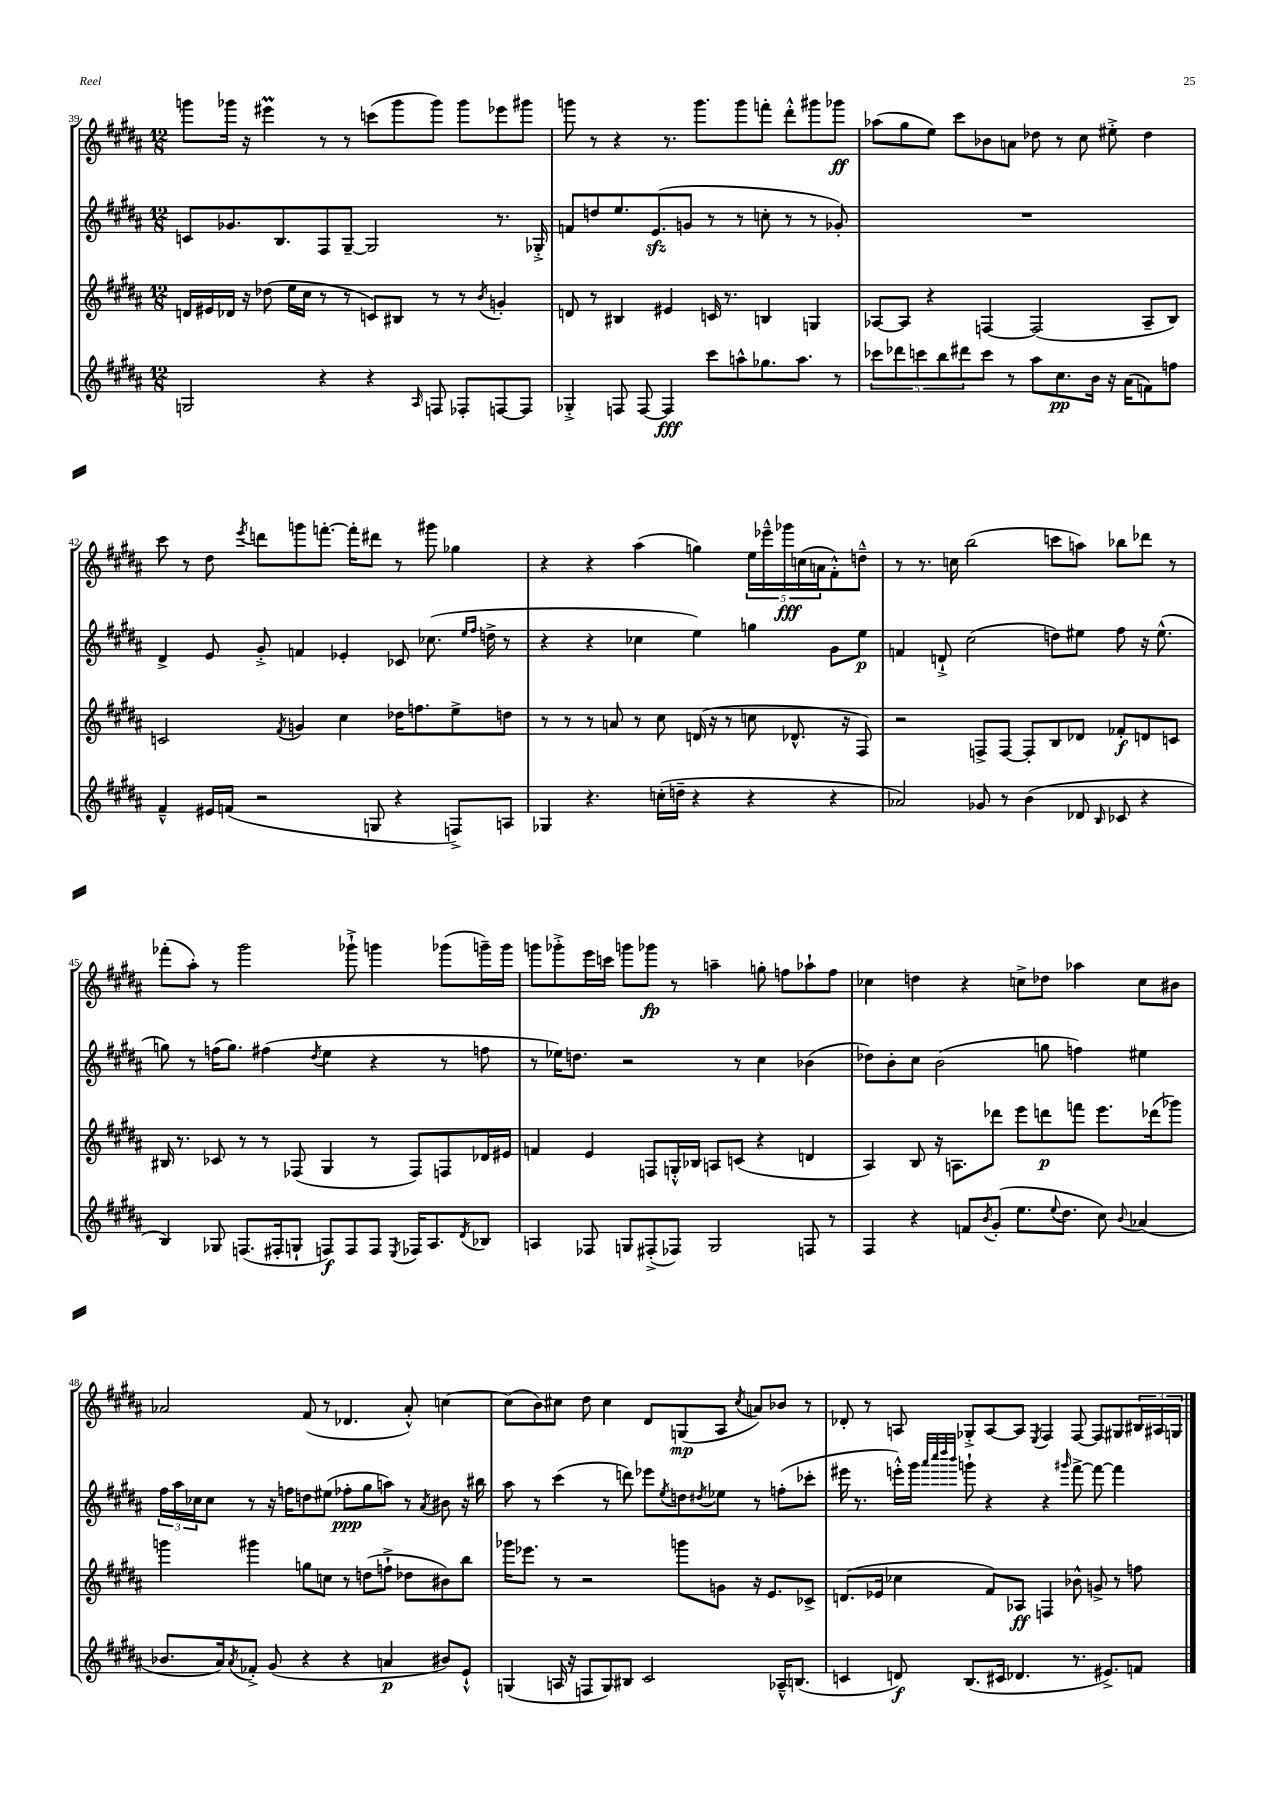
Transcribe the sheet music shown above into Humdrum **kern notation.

**kern	**dynam	**kern	**dynam	**kern	**dynam	**kern	**dynam
*part4	*part4	*part3	*part3	*part2	*part2	*part1	*part1
*staff4	*staff4	*staff3	*staff3	*staff2	*staff2	*staff1	*staff1
*clefG2	*	*clefG2	*	*clefG2	*	*clefG2	*
*k[f#c#g#d#a#]	*	*k[f#c#g#d#a#]	*	*k[f#c#g#d#a#]	*	*k[f#c#g#d#a#]	*
*M12/8	*	*M12/8	*	*M12/8	*	*M12/8	*
=39	=39	=39	=39	=39	=39	=39	=39
2Gn/	.	16dn/LL	.	8cn/L	.	8gggn\L	.
.	.	16e#X/	.	.	.	.	.
.	.	16d-X/JJ	.	8.g-X/	.	16ggg-X\Jk	.
.	.	16r	.	.	.	16r	.
.	.	(8dd-X\	.	.	.	4eee#Xm\	.
.	.	.	.	8.B/	.	.	.
.	.	16ee\LL	.	.	.	.	.
.	.	16cc#\JJ	.	.	.	.	.
4r	.	8r	.	8F#/	.	8r	.
.	.	8r	.	[8G#~/J	.	8r	.
4r	.	8cn/L)	.	2G#/]	.	(8cccn\L	.
.	.	8B#X/J	.	.	.	8ggg-\	.
16qqA#/	.	.	.	.	.	.	.
8Fn/	.	8r	.	.	.	8ggg-\J)	.
8F-X'/L	.	8r	.	.	.	8ggg-\L	.
.	.	8qb/	.	.	.	.	.
[8Fn/	.	4gn'/	.	8.r	.	8eee-X\	.
8F/J]	.	.	.	.	.	8ggg#X\J	.
.	.	.	.	16G-X'^/	.	.	.
=40	=40	=40	=40	=40	=40	=40	=40
4G-X'^/	.	8dn/	.	8fn/L	.	8gggn\	.
.	.	8r	.	8ddn/	.	8r	.
8Fn/	.	4B#X/	.	8.ee/	.	4r	.
[8F/	.	.	.	.	.	.	.
.	.	.	.	(8.ezz/	.	.	.
4F/]	fff	4e#X/	.	.	.	8.r	.
.	.	.	.	8gn/J	.	.	.
.	.	.	.	.	.	8.ggg\L	.
8ccc#\L	.	16cn/	.	8r	.	.	.
.	.	8.r	.	.	.	.	.
8aan^^\	.	.	.	8r	.	8ggg\	.
8.gg-X\	.	4Bn/	.	8ccn'\	.	8fffn'\J	.
.	.	.	.	8r	.	8ddd#'^^\L	.
8.aa\J	.	.	.	.	.	.	.
.	.	4Gn/	.	8r	.	8ggg#X\	.
8r	.	.	.	8g-X'/)	.	8ggg-X\J	ff
=41	=41	=41	=41	=41	=41	=41	=41
10ccc-X\L	.	[8A-X/L	.	1.r	.	(8aa-X\L	.
10ddd-X\	.	.	.	.	.	.	.
.	.	8A-/J]	.	.	.	8gg#\	.
10cccn\	.	.	.	.	.	.	.
.	.	4r	.	.	.	8ee\J)	.
10bb\	.	.	.	.	.	.	.
.	.	.	.	.	.	8ccc#\L	.
10ddd#X\	.	.	.	.	.	.	.
8ccc\J	.	[4Fn/	.	.	.	8b-X\	.
8r	.	.	.	.	.	8an\J	.
8aa#\L	.	(2F/]	.	.	.	8dd-X\	.
8.cc#\	pp	.	.	.	.	8r	.
.	.	.	.	.	.	8cc#\	.
16b\Jk	.	.	.	.	.	.	.
16r	.	.	.	.	.	8ee#X'^\	.
(16a#\KL	.	.	.	.	.	.	.
8fn\)	.	8A-~/L	.	.	.	4dd-\	.
8ffn\J	.	8B/J)	.	.	.	.	.
!!LO:LB:g=z
=42	=42	=42	=42	=42	=42	=42	=42
4f#~^^/	.	2cn/	.	4d#^/	.	8ccc#\	.
.	.	.	.	.	.	8r	.
16e#X/LL	.	.	.	8e/	.	8dd#\	.
(16fn/JJ	.	.	.	.	.	.	.
.	.	.	.	.	.	8qeee/	.
2r	.	.	.	8g#'^/	.	8dddn\L	.
.	.	8qf#/	.	.	.	.	.
.	.	4gn/	.	4fn/	.	8gggn\	.
.	.	.	.	.	.	[8.fffn'\J	.
.	.	4cc#\	.	4e-X'/	.	.	.
.	.	.	.	.	.	16fff'\KL]	.
8Gn/	.	.	.	.	.	8ddd#X\J	.
4r	.	16dd-X\KL	.	8c-X/	.	8r	.
.	.	8.ffn\	.	.	.	.	.
.	.	.	.	(8.cc-X\	.	8ggg#X\	.
8Fn^/L)	.	8ee^\	.	.	.	4gg-X\	.
.	.	.	.	16qqee/LL	.	.	.
.	.	.	.	16qqff#/JJ	.	.	.
.	.	.	.	16ddn^\	.	.	.
8An/J	.	8ddn\J	.	8r	.	.	.
=43	=43	=43	=43	=43	=43	=43	=43
4G-X/	.	8r	.	4r	.	4r	.
.	.	8r	.	.	.	.	.
4.r	.	8r	.	4r	.	4r	.
.	.	8an/	.	.	.	.	.
.	.	8r	.	4cc-X\	.	(4aa#\	.
(16ccn'\LL	.	8cc#\	.	.	.	.	.
16ddn~\JJ	.	.	.	.	.	.	.
4r	.	(16dn/	.	4ee\)	.	4ggn\)	.
.	.	16r	.	.	.	.	.
.	.	8r	.	.	.	.	.
4r	.	8ccn\	.	4ggn\	.	20ee\LL	.
.	.	.	.	.	.	20eee-X~^^\	.
.	.	.	.	.	.	20ggg-X\	fff
.	.	8.d-X^^/	.	.	.	.	.
.	.	.	.	.	.	(20ccn\	.
.	.	.	.	.	.	20an\J	.
4r	.	.	.	8g#\L	.	8f#'^^\)	.
.	.	16r	.	.	.	.	.
.	.	8F#/)	.	8ee\J	p	8ddn~^^\J	.
=44	=44	=44	=44	=44	=44	=44	=44
2a-X/)	.	2r	.	4fn/	.	8r	.
.	.	.	.	.	.	8.r	.
.	.	.	.	8dn`^/	.	.	.
.	.	.	.	.	.	16ccn\	.
.	.	.	.	(2cc#\	.	(2bb\	.
8g-X/	.	8Fn^/L	.	.	.	.	.
8r	.	[8F/J	.	.	.	.	.
(4b\	.	8F'/L]	.	.	.	.	.
.	.	8B/	.	8ddn\L)	.	8cccn\L	.
8d-X/	.	8d-X/J	.	8ee#X\J	.	8aan\J)	.
16qqB/	.	.	.	.	.	.	.
8c-X/	.	8f-X'/L	f	8ff#\	.	8bb-X\L	.
4r	.	8dn/	.	16r	.	8ddd-X\J	.
.	.	.	.	(8.ee#^^\	.	.	.
.	.	8cn/J	.	.	.	8r	.
!!LO:LB:g=z
=45	=45	=45	=45	=45	=45	=45	=45
4B/)	.	16B#X/	.	8ggn\)	.	(8fff-X'\L	.
.	.	8.r	.	.	.	.	.
.	.	.	.	8r	.	8aa#'\J)	.
8G-X/	.	8c-X/	.	(16ffn\KL	.	8r	.
.	.	.	.	8.gg\J)	.	.	.
(8.Fn/L	.	8r	.	.	.	2ggg#\	.
.	.	8r	.	(4ff#X\	.	.	.
16F#X'/k	.	.	.	.	.	.	.
8Gn`/J	.	(8F-X/	.	.	.	.	.
.	.	.	.	8qdd#/	.	.	.
8Fn/L)	f	4G#/	.	4ee\	.	.	.
8F/	.	.	.	.	.	8ggg-X`^\	.
8F/J	.	8r	.	4r	.	4gggn\	.
8qE/	.	.	.	.	.	.	.
16F-X/KL	.	8F-/L)	.	.	.	.	.
8.A#/	.	.	.	.	.	.	.
.	.	8Fn/	.	8r	.	(8ggg-X\L	.
8qd#/	.	.	.	.	.	.	.
8B-X/J	.	16d-X/L	.	8ffn\	.	16gggn~\L)	.
.	.	16e#X/JJ	.	.	.	16ggg\JJ	.
=46	=46	=46	=46	=46	=46	=46	=46
4An/	.	4fn/	.	8r	.	8gggn\L	.
.	.	.	.	16ee-X\KL)	.	8ggg-X'^\	.
.	.	.	.	8.ddn\J	.	.	.
8F-X/	.	4e/	.	.	.	16eee\L	.
.	.	.	.	.	.	16cccn\JJ	.
8Gn/L	.	.	.	2r	.	8gggn\L	.
(8F#X'^/	.	8Fn/L	.	.	.	8ggg-X\J	fp
8F-X/J)	.	16Gn'^^/L	.	.	.	8r	.
.	.	16B-X/JJ	.	.	.	.	.
2G/	.	8An/L	.	.	.	4aan~\	.
.	.	(8cn/J	.	8r	.	.	.
.	.	4r	.	4cc#\	.	8ggn'\	.
.	.	.	.	.	.	8ffn\L	.
8Fn/	.	4dn/	.	(4b-X\	.	8aa-X`\	.
8r	.	.	.	.	.	8ff\J	.
=47	=47	=47	=47	=47	=47	=47	=47
4F#/	.	4A#/)	.	8dd-X\L)	.	4cc-X\	.
.	.	.	.	8b'\	.	.	.
4r	.	8B/	.	8cc#\J	.	4ddn\	.
.	.	16r	.	(2b\	.	.	.
.	.	8.An\L	.	.	.	.	.
8fn/L	.	.	.	.	.	4r	.
8qb/	.	.	.	.	.	.	.
(8g#'/J	.	8ddd-X\J	.	.	.	.	.
8.ee\L	.	8eee\L	.	.	.	8ccn^\L	.
.	.	8dddn\	p	8ggn\	.	8dd-X\J	.
8qqee/	.	.	.	.	.	.	.
8.dd#\J	.	.	.	.	.	.	.
.	.	8fffn\J	.	4ffn\)	.	4aa-X\	.
8cc#\)	.	8.eee\L	.	.	.	.	.
8qqb/	.	.	.	.	.	.	.
(4a-X/	.	.	.	4ee#X\	.	8cc\L	.
.	.	(16ddd-X\k	.	.	.	.	.
.	.	8ggg-X\J)	.	.	.	8b#X\J	.
!!LO:LB:g=z
=48	=48	=48	=48	=48	=48	=48	=48
8.b-X/L	.	4gggn\	.	24ff#\LL	.	2a-X/	.
.	.	.	.	24aa#\	.	.	.
.	.	.	.	24cc-X\J	.	.	.
.	.	.	.	8cc-\J	.	.	.
16a#/k)	.	.	.	.	.	.	.
8qa#/	.	.	.	.	.	.	.
8f-X'^/J	.	4ggg#X\	.	8r	.	.	.
(8g#/	.	.	.	16r	.	.	.
.	.	.	.	16ffn\KL	.	.	.
4r	.	8ggn\L	.	8ddn\	.	(8f#/	.
.	.	8ccn\J	.	(8ee#X\J	.	8r	.
4r	.	8r	.	8ff-X'\L	ppp	4.d-X/	.
.	.	(8ddn\L	.	8gg#\	.	.	.
4an/	p	8ffn`^\J	.	8aan\J)	.	.	.
.	.	8dd-X\L	.	8r	.	8a-'^^/)	.
.	.	.	.	8qa#/	.	.	.
8b#X/L)	.	8b#X\)	.	8b#X\	.	[4ccn\	.
8e`^^/J	.	8bb\J	.	16r	.	.	.
.	.	.	.	16bb#X\	.	.	.
=49	=49	=49	=49	=49	=49	=49	=49
(4Gn/	.	16ggg-X\KL	.	8aa#\	.	(8cc\L]	.
.	.	8.eee-X\J	.	.	.	.	.
.	.	.	.	8r	.	8b\)	.
16An/	.	8r	.	(4ccc#\	.	8cc#X\J	.
16r	.	.	.	.	.	.	.
8Fn/L	.	2r	.	.	.	8dd#\	.
8G/)	.	.	.	8r	.	4cc#\	.
8B#X/J	.	.	.	8dddn\)	.	.	.
2c#/	.	.	.	8eee-X\L	.	8d#/L	.
.	.	.	.	8qee/	.	.	.
.	.	8gggn\L	.	8ddn\	.	(8Gn/	mp
.	.	.	.	8qdd#X/	.	.	.
.	.	8gn\J	.	8ee-X\J	.	8A#/J	.
.	.	.	.	.	.	8qcc#/	.
.	.	16r	.	8r	.	8an/L)	.
.	.	8.e/L	.	.	.	.	.
16A-X~^^/KL	.	.	.	(8ffn'\L	.	8b-X/J	.
(8.Bn/J	.	.	.	.	.	.	.
.	.	8c-X^/J	.	8ccc-X'\J	.	8r	.
=50	=50	=50	=50	=50	=50	=50	=50
4cn/	.	(8.dn/L	.	16eee#X\	.	8d-X'/	.
.	.	.	.	8.r	.	.	.
.	.	.	.	.	.	8r	.
.	.	16e-X/Jk	.	.	.	.	.
8dn/)	f	4cc-X\	.	16eeen'^^\LL)	.	8An/	.
.	.	.	.	16ggg#\JJ	.	.	.
.	.	.	.	32qqaaa#/LLL	.	.	.
.	.	.	.	32qqcccc#/	.	.	.
.	.	.	.	32qqdddd#/	.	.	.
.	.	.	.	32qqbbb/JJJ	.	.	.
(8.B/L	.	.	.	8gggn`\	.	8G-X'^/L	.
.	.	8f#/L)	.	4r	.	[8A/	.
16c#X/Jk	.	.	.	.	.	.	.
4.d-X/	.	8A-X/J	ff	.	.	8A/J]	.
.	.	.	.	.	.	8qE/	.
.	.	4Fn/	.	4r	.	4F#/	.
.	.	.	.	16qqggg#X/	.	.	.
8.r	.	8b-X^^\	.	[8fff#^\	.	[8F#/	.
.	.	8gn^/	.	8fff#\_	.	8F#/L]	.
8.e#X^/L)	.	.	.	.	.	.	.
.	.	8r	.	4fff#\]	.	8G#X/	.
8fn/J	.	8ffn\	.	.	.	24B#X/L	.
.	.	.	.	.	.	24A#X/	.
.	.	.	.	.	.	24Gn/JJ	.
==	==	==	==	==	==	==	==
*-	*-	*-	*-	*-	*-	*-	*-
